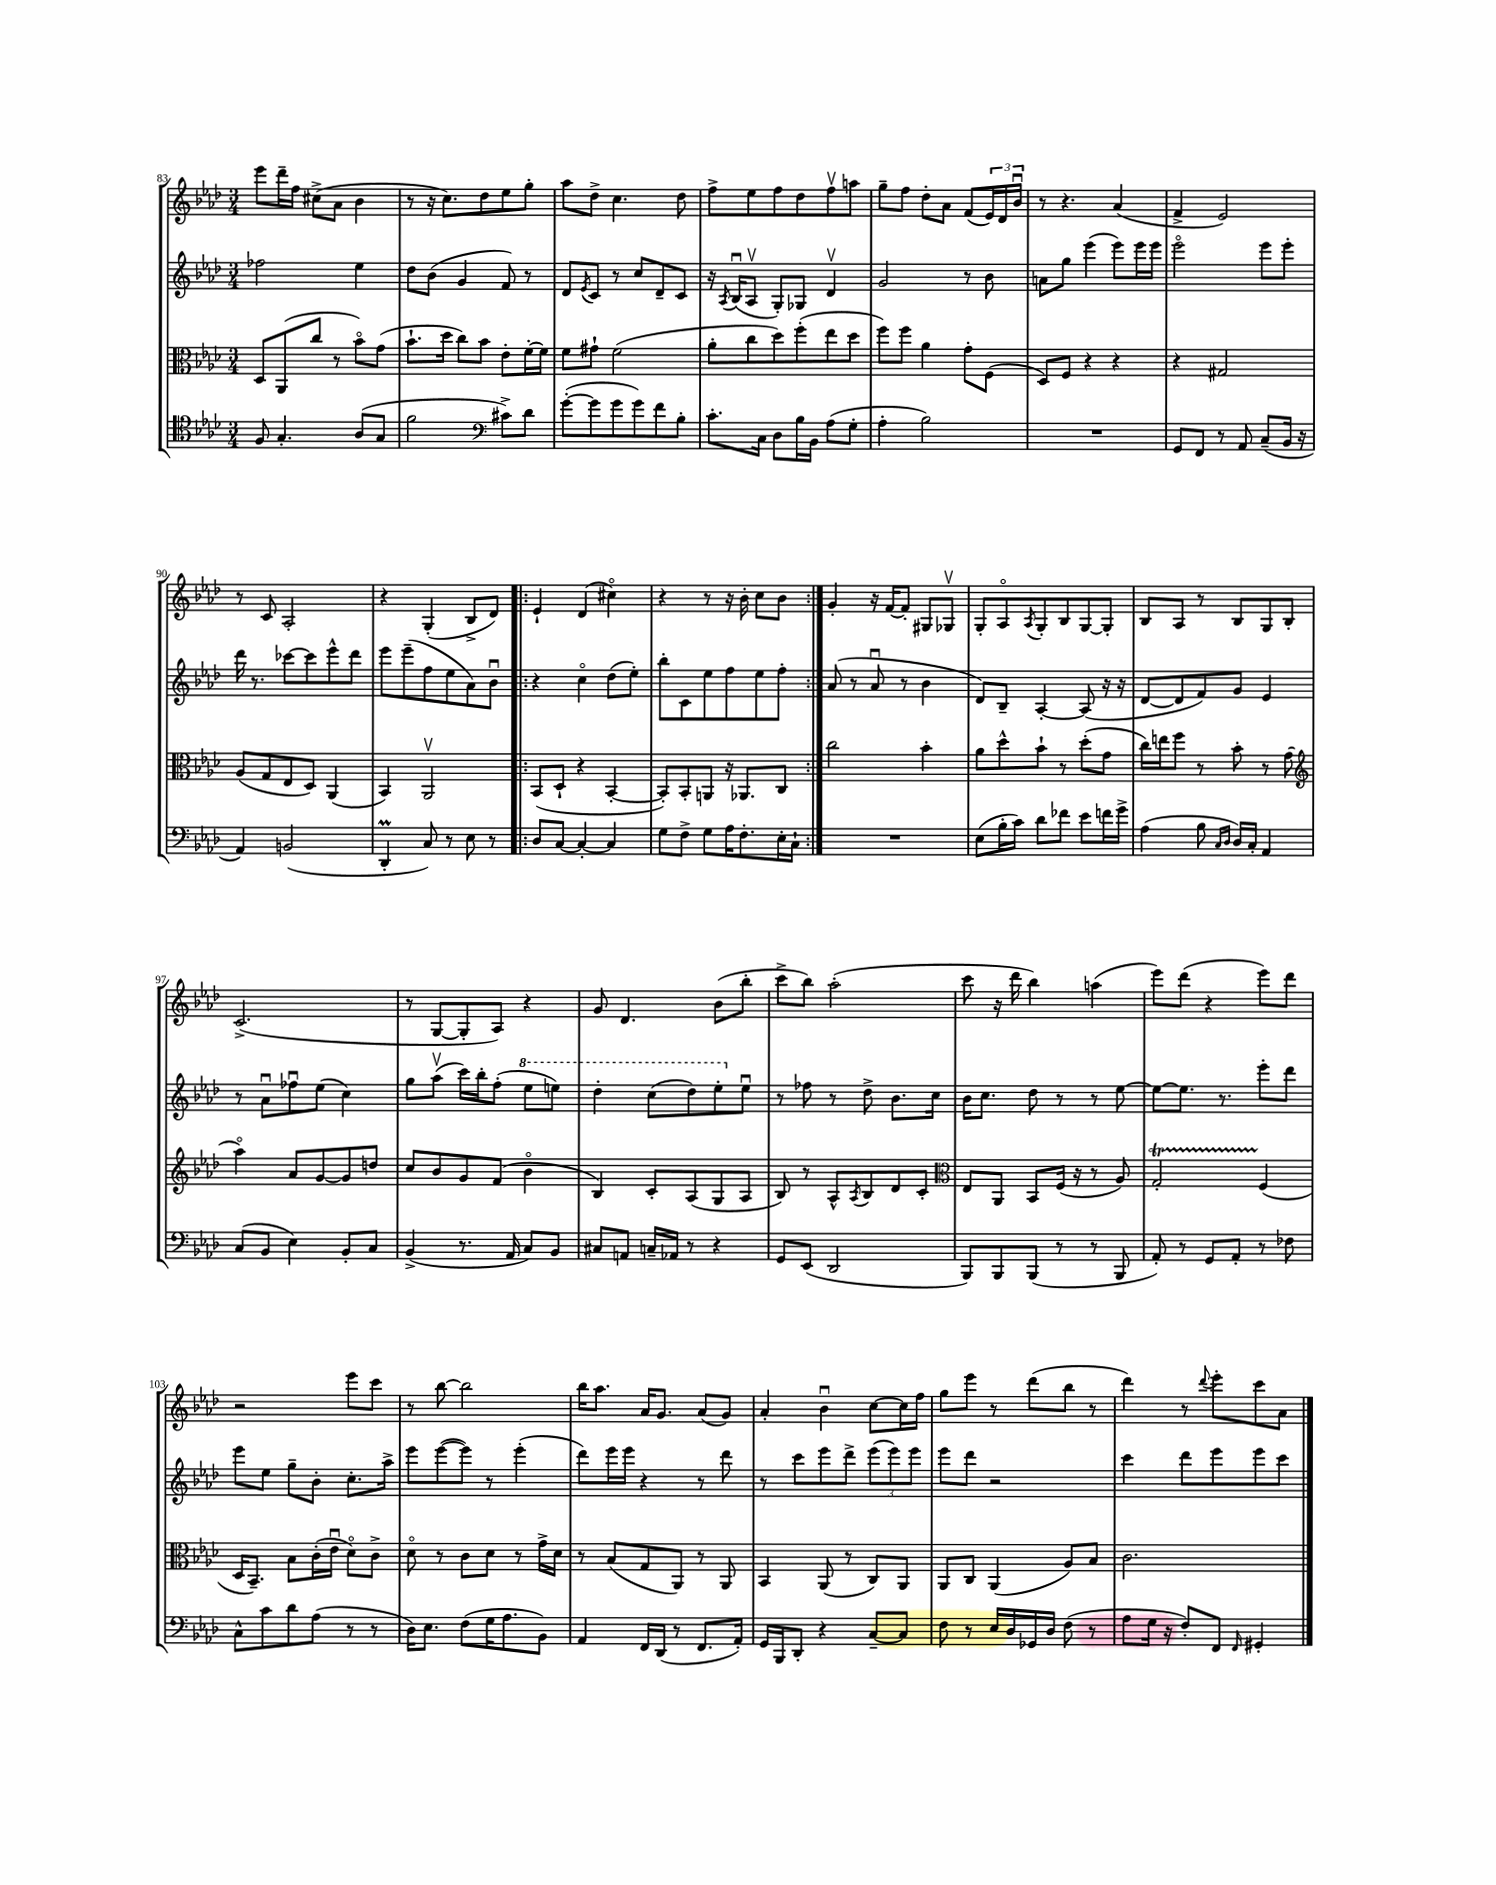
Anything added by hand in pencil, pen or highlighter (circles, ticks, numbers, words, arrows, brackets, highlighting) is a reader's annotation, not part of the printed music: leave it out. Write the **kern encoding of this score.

**kern	**kern	**kern	**kern
*part4	*part3	*part2	*part1
*staff4	*staff3	*staff2	*staff1
*clefC4	*clefC3	*clefG2	*clefG2
*k[b-e-a-d-]	*k[b-e-a-d-]	*k[b-e-a-d-]	*k[b-e-a-d-]
*M3/4	*M3/4	*M3/4	*M3/4
=83	=83	=83	=83
8F/	8D-/L	2ff-X\	8eee-\L
4.G'/	(8AA-/	.	16ddd-~\L
.	.	.	16ff\JJ
.	8cc/J	.	(8cc#X^\L
.	8r	.	8a-\J
(8A-/L	8b-\L)	4ee-\	4b-\
8G/J	(8g\J	.	.
=84	=84	=84	=84
2f\	8.b-`\L	8dd-\L	8r
.	.	(8b-\J	16r
.	16dd-\Jk	.	8.cc\L)
.	8cc\L)	4g/	.
.	8b-\J	.	8dd-\
*clefF4	*	*	*
8c#X^\L)	8e-'\L	8f/)	8ee-\
8d-\J	[16f'\L	8r	8gg'\J
.	16f\JJ]	.	.
=85	=85	=85	=85
([8g'\L	8f\L	8d-/L	8aa-\L
.	.	8qe-/	.
8g\]	8g#X`\J	8c/J	8dd-^\J
8g\	(2f\	8r	4.cc\
8g\)	.	8cc/L	.
8f\	.	8d-~/	.
8B-'\J	.	8c/J	8dd-\
=86	=86	=86	=86
8.c'\L	8a-'\L	16r	8ff^\L
.	.	8qA-/	.
.	.	(16B-u/KL	.
.	8cc\	8A-v/J	8ee-\
16C\Jk	.	.	.
8D-\L	8dd-\)	8G'/L)	8ff\
16B-\L	(8ff'\	8G-X/J	8dd-\
16BB-\JJ	.	.	.
(8A-\L	8ee-\	4d-v/	8ffv\
8G'\J	8dd-\J	.	8aan\J
=87	=87	=87	=87
4A-'\	8ff\L)	2g/	8gg~\L
.	8ff\J	.	8ff\J
2B-\)	4a-\	.	8dd-'\L
.	.	.	8a-\J
.	8g'\L	8r	(8f/L
.	(8F\J	8b-\	24e-/L)
.	.	.	24d-/
.	.	.	24b-u/JJ
=88	=88	=88	=88
2.r	8D-/L)	8an\L	8r
.	8F/J	8gg\J	4.r
.	4r	(4eee-\	.
.	4r	8eee-\L)	(4a-/
.	.	16eee-\L	.
.	.	16eee-\JJ	.
=89	=89	=89	=89
8GG/L	4r	2eee-\	4f^/
8FF/J	.	.	.
8r	2G#X/	.	2e-/)
8AA-/	.	.	.
(8C~/L	.	8eee-\L	.
16BB-/Jk	.	8eee-'\J	.
16r	.	.	.
!!LO:LB:g=z
=90	=90	=90	=90
4AA-/)	(8A-/L	16ddd-\	8r
.	.	8.r	.
.	8G/	.	8c/
(2BBn/	8E-/	[8ccc-X\L	2A-'/
.	8D-/J)	8ccc-\]	.
.	(4AA-/	8eee-^^\	.
.	.	8ddd-\J	.
=91	=91	=91	=91
4DD-M'/	4BB-/)	8eee-\L	4r
.	.	(8eee-~\	.
8C/)	2AA-v/	8ff\	(4G'/
8r	.	8ee-\	.
8E-\	.	8a-\)	8B-^/L
8r	.	8b-u\J	8d-/J)
=92!|:	=92!|:	=92!|:	=92!|:
8D-/L	(8BB-/L	4r	4e-`/
[8C/J	8D-`/J	.	.
4C'/_	4r	4cc\	(4d-/
4C/]	[4BB-'/	(8dd-\L	4cc#X\)
.	.	8ee-'\J)	.
=93	=93	=93	=93
8G\L	8BB-'/L])	8bb-'\L	4r
8F^\J	8BB-'/	8c\	.
8G\L	8AAn/J	8ee-\	8r
16A-\K	16r	8ff\	16r
8.F'\	8.AA-X/L	.	16b-'\
.	.	8ee-\	8cc\L
16E-'\L	8C/J	8ff'\J	8b-\J
16C`\JJ	.	.	.
=94:|!	=94:|!	=94:|!	=94:|!
2.r	2cc\	(8a-/	4g'/
.	.	8r	.
.	.	8a-u/	16r
.	.	.	[16f/KL
.	.	8r	8f'/J]
.	4b-'\	4b-\	8G#X/L
.	.	.	8G-Xv/J
=95	=95	=95	=95
(8E-\L	8a-\L	8d-/L)	8G'/L
16B-'\L	8dd-^^\	8B-~/J	8A-/
16c\JJ)	.	.	.
.	.	.	8qA-/
8d-\L	8b-`\J	[4A-'/	8G'/
8f-X\J	8r	.	8B-/
8e-\L	(8dd-'\L	(8A-/]	[8G/
16fn\L	8g\J	16r	8G'/J]
16g^\JJ	.	16r	.
=96	=96	=96	=96
(4A-\	16cc\LL)	[8d-/L	8B-/L
.	16een\J	.	.
.	8ff\J	8d-/]	8A-/J
8B-\	8r	8f/)	8r
16qqC/LL	.	.	.
16qqD-/JJ	.	.	.
16D-/LL)	8b-'\	8g/J	8B-/L
16C'/JJ	.	.	.
4AA-/	8r	4e-/	8G/
.	(8g\	.	8B-'/J
!!LO:LB:g=z
=97	=97	=97	=97
*	*clefG2	*	*
(8C/L	4aa-\)	8r	(2.c^/
8BB-/J	.	8a-u\L	.
4E-\)	8a-/L	8ff-Xu\	.
.	[8g/	(8ee-\J	.
8BB-'/L	8g/]	4cc\)	.
8C/J	8ddn/J	.	.
=98	=98	=98	=98
(4BB-^/	8cc/L	8gg\L	8r
.	8b-/	(8aa-v\J	[8G/L
8.r	8g/	16ccc\LL)	8G'/]
.	.	16bb-'\J	.
.	(8f/J	(8ff'\J	8A-/J)
16AA-/	.	.	.
*	*	*8va	*
8C/L)	4b-\	8eee-\L	4r
8BB-/J	.	8eeen\J)	.
=99	=99	=99	=99
8C#X/L	4B-/)	4ddd-'\	8g/
8AAn/J	.	.	4.d-/
16Cn~/LL	8c'/L	(8ccc\L	.
16AA-X/JJ	.	.	.
8r	(8A-/	8ddd-\)	.
4r	8G/	8eee-'\	(8b-\L
*	*	*X8va	*
.	8A-/J	8ee-u\J	8bb-'\J
=100	=100	=100	=100
8GG/L	8B-/)	8r	8ccc^\L
(8EE-/J	8r	8ff-X\	8bb-\J)
2DD-/	8A-^^/L	8r	(2aa-'\
.	8qA-/	.	.
.	8B-/	8dd-^\	.
.	8d-/	8.b-\L	.
.	8c'/J	.	.
.	.	16cc\Jk	.
=101	=101	=101	=101
*	*clefC3	*	*
8BBB-/L)	8E-/L	16b-\KL	8ccc\
.	.	8.cc\J	.
8BBB-/	8AA-/J	.	16r
.	.	.	16ddd-\
(8BBB-/J	8BB-/L	8dd-\	4bb-\)
8r	(16F/Jk	8r	.
.	16r	.	.
8r	8r	8r	(4aan\
8BBB-/	8A-/)	[8ee-\	.
=102	=102	=102	=102
8AA-'/)	2Gt'/	8ee-\L_	8eee-\L)
8r	.	8.ee-\J]	(8ddd-\J
8GG/L	.	.	4r
.	.	8.r	.
8AA-'/J	.	.	.
8r	(4F/	8eee-'\L	8eee-\L)
8F-X\	.	8ddd-\J	8ddd-\J
!!LO:LB:g=z
=103	=103	=103	=103
8C^^\L	16D-/KL	8eee-\L	2r
.	8.BB-~/J)	.	.
8c\	.	8ee-\J	.
8d-\	8B-\L	8gg~\L	.
(8A-\J	(16c'\L	8b-'\J	.
.	16e-u\JJ	.	.
8r	8d-\L)	8.cc'\L	8eee-\L
8r	8c^\J	.	8ccc\J
.	.	16aa-^\Jk	.
=104	=104	=104	=104
16D-\KL)	8d-\	8eee-\L	8r
8.E-\J	.	.	.
.	8r	([8eee-\	[8bb-\
(8F\L	8c\L	8eee-\J])	2bb-\]
16G\K	8d-\J	8r	.
8.A-\	.	.	.
.	8r	(4eee-'\	.
8BB-\J)	16g^\LL	.	.
.	16d-\JJ	.	.
=105	=105	=105	=105
4AA-/	8r	8ddd-\L)	16bb-\KL
.	.	.	8.aa-\J
.	(8B-/L	16eee-\L	.
.	.	16eee-\JJ	.
16FF/LL	8G/	4r	16a-/KL
(16DD-/JJ	.	.	8.g/J
8r	8AA-/J)	.	.
8.FF/L	8r	8r	(8a-/L
.	8AA-/	8ddd-\	8g/J)
16AA-'/Jk)	.	.	.
=106	=106	=106	=106
16GG/LL	4BB-/	8r	4a-'/
16BBB-/J	.	.	.
8DD-'/J	.	8ccc\L	.
4r	(8AA-/	8eee-\	4b-u\
.	8r	8ddd-^\J	.
[8C~/L	8C/L)	(12eee-\L	[8cc\L
.	.	12eee-\)	.
8C/J]	8AA-/J	.	16cc\L]
.	.	12eee-\J	.
.	.	.	16ff\JJ
=107	=107	=107	=107
8F\	8AA-/L	8eee-\L	8gg\L
8r	8C/J	8ddd-\J	8eee-\J
16E-/LL	(4AA-/	2r	8r
16D-/	.	.	.
16GG-X/	.	.	(8ddd-\L
16D-/JJ	.	.	.
(8F\	8A-/L)	.	8bb-\J
8r	8B-/J	.	8r
=108	=108	=108	=108
8A-\L	2.c\	4ccc\	4ddd-\)
16G\Jk	.	.	.
16r	.	.	.
8F'/L)	.	8ddd-\L	8r
.	.	.	8qqddd-/
8FF/J	.	8eee-\	8eee-'\L
16qqFF/	.	.	.
4GG#X'/	.	8eee-\	8ccc\
.	.	8ccc\J	8a-\J
==	==	==	==
*-	*-	*-	*-
